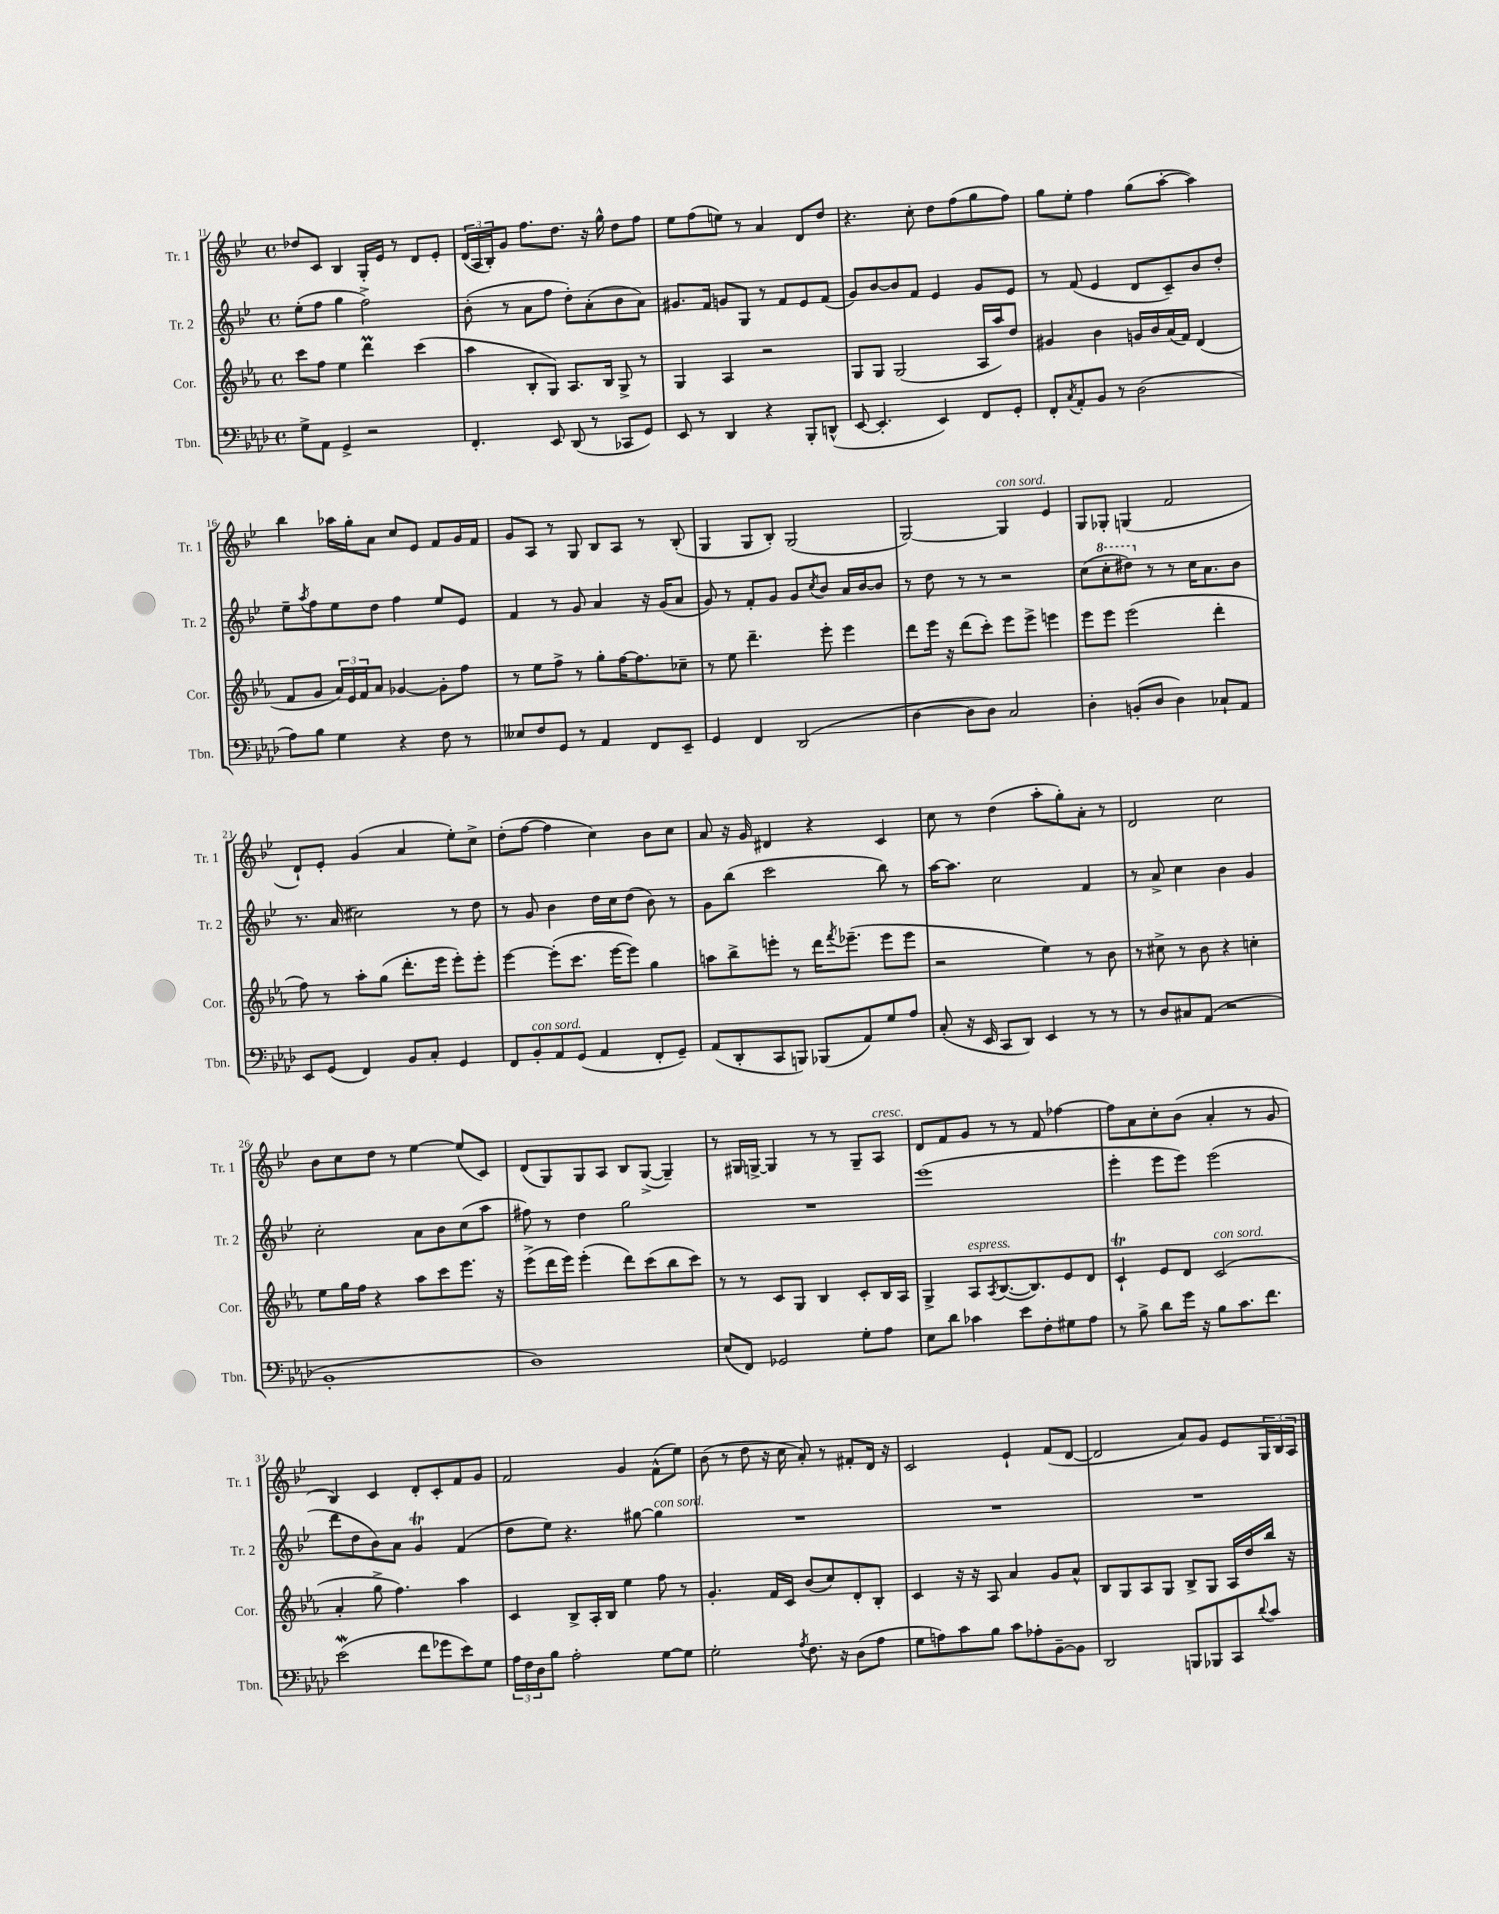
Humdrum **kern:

**kern	**kern	**kern	**kern
*staff4	*staff3	*staff2	*staff1
*clefF4	*clefG2	*clefG2	*clefG2
*k[b-e-a-d-]	*k[b-e-a-]	*k[b-e-]	*k[b-e-]
*M4/4	*M4/4	*M4/4	*M4/4
*met(c)	*met(c)	*met(c)	*met(c)
8G^	8ccc	(8ee-'	8dd-
8AA-	8ff	8ff	8c
4GG^	4ee-	4gg	4B-
2r	4ddd	2ff^)	16G'
.	.	.	16e-
.	.	.	8r
.	(4ccc	.	8d
.	.	.	8e-'
=	=	=	=
4.FF'	4aa-	(8b-'	(24d
.	.	.	24A
.	.	.	24B-')
.	.	8r	8g
.	8B-'	8a	8.ff
8EE-	8G)	8ff	.
.	.	.	8.dd
(8DD-	8.A-	8dd')	.
8r	.	(8a'	16r
.	16B-	.	16gg^^
8CC-	8G^	8b-	8dd
8GG)	8r	8a)	8ff
=	=	=	=
8EE-	4G	8.g#	8ee-
8r	.	.	(8ff
.	.	16f	.
4DD-	4A-	8g	8ee)
.	.	8G	8r
4r	2r	8r	4a
.	.	8f	.
8BBB-'	.	8e-	8d
(8DD^^	.	(8f	8dd
=	=	=	=
[8EE-	8G	8g)	4.r
4.EE-']	8G	[8b-	.
.	(2G	8b-]	.
.	.	8f	8cc'
4EE-)	.	4e-	8dd
.	.	.	(8ff
8FF	16A-	8g	8gg
.	16aa-)	.	.
8GG'	8dd	8e-	8ff)
=	=	=	=
8FF'	4g#	8r	8gg
8qC	.	.	.
8AA-'	.	(8f	8ee-'
8BB-	4b-	4e-	4ff
8r	.	.	.
(2D-	16g	8d	(8gg
.	16b-	.	.
.	(16a-	8c~)	[8aa'
.	16f)	.	.
.	(4d	8b-	4aa])
.	.	8dd'	.
=	=	=	=
8A-)	8f	8ee-~	4bb-
.	.	8qaa	.
8B-	8g	8ff	.
4G	24a-)	8ee-	16aa-
.	24e-	.	.
.	.	.	16gg'
.	24f	.	.
.	8a-	8dd	8a
4r	[4g-	4ff	8cc
.	.	.	8e-
8F	8g-']	8ee-	8f
8r	8ff	8e-	16g
.	.	.	16f
=	=	=	=
8E--	8r	4f	8g
8F	8ee-	.	8A
8GG	8ff^	8r	8r
8r	8r	8g	8G
4AA-	8gg'	4a	8B-
.	[16ff	.	8A
.	8.ff]	.	.
8FF	.	16r	8r
.	.	(16g	.
8EE-~	8cc-~	8a	(8B-'
=	=	=	=
4GG	8r	8g)	4G
.	8ee-	8r	.
4FF	4.ddd~	8f'	8G
.	.	8g	8B-')
(2DD-	.	8g	(2G
.	.	8qcc	.
.	8eee-'	8b-	.
.	4eee-	16a	.
.	.	[16b-	.
.	.	8b-]	.
=	=	=	=
[4D-	8ddd	8r	[2G)
.	16eee-	8dd	.
.	16r	.	.
8D-]	(8ddd	8r	.
8D-)	8ccc')	8r	.
2C	8eee-	2r	4G]
.	8eee-^	.	.
.	4eee	.	4e-
=	=	=	=
4D-'	8eee-	(8cc	8G
.	8eee-	8ccc'	8G-'
(8BB'	(2eee-	8ddd#)	(4G
8D-	.	8r	.
4D-)	.	8r	2f
.	.	16cc	.
.	.	8.a	.
8C-`	4ddd'	.	.
8AA-	.	8b-	.
=	=	=	=
8EE-	8ff)	8.r	8d`)
(8GG	8r	.	8e-'
.	.	(16a	.
4FF)	8aa-'	2cc#)	(4g
.	(8gg	.	.
8BB-	8.ddd'	.	4a
8C'	.	.	.
.	16eee-	.	.
4GG	8eee-')	8r	8ee-')
.	8eee-'	8dd	8cc^
=	=	=	=
8FF	[4eee-	8r	(8dd'
8BB-'	.	8g	[8ff
8AA-	(8eee-']	4b-	4ff]
(8GG	8.ccc	.	.
4AA-	.	16dd	4cc)
.	[16eee-	16cc	.
.	8eee-])	(8dd	.
8FF'	4gg	8b-)	8b-
8GG~)	.	8r	8cc
=	=	=	=
(8AA-	8aa	8g	8a
8DD-'	8bb-^	(8bb-	16r
.	.	.	16g
8CC	8eee'	2ccc	4d#
8BBB)	8r	.	.
(8BBB-	16ddd	.	4r
.	8qfff	.	.
.	(8.eee-~	.	.
8AA-)	.	.	.
8G	8eee-	8bb-)	4c
8A-	8eee-	8r	.
=	=	=	=
(8C'	2r	[16aa	8cc
.	.	8.aa]	.
16r	.	.	8r
16EE-	.	.	.
8CC	.	2cc	(4dd
8DD-)	.	.	.
4EE-	4ee-)	.	8aa'
.	.	.	8gg')
8r	8r	4f	8a'
8r	8b-	.	8r
=	=	=	=
8r	8r	8r	2d
8D-	8cc#^	8a^	.
8C#	8r	4cc	.
(8AA-	8b-	.	.
2r	4r	4b-	2cc
.	4cc'	4g	.
=	=	=	=
1BB-'	8ee-	2cc'	8b-
.	16gg	.	8cc
.	16ff	.	.
.	4r	.	8dd
.	.	.	8r
.	8aa-	8a	[4ee-
.	8ccc	8b-	.
.	8.eee-	(8cc	(8ee-]
.	.	8aa	8c)
.	16r	.	.
=	=	=	=
1D-)	(8eee-^	8ff#)	(8d
.	16ddd	8r	8G)
.	16eee-)	.	.
.	(4eee-'	4dd	8G
.	.	.	8A
.	8ddd)	2gg	8B-
.	(8ccc	.	([8G^
.	8bb-	.	4G~])
.	8ccc)	.	.
=	=	=	=
(8E-	8r	1r	8r
8FF)	8r	.	16G#
.	.	.	[16G^
2GG-	8c	.	4G]
.	8G	.	.
.	4B-	.	8r
.	.	.	8r
8G'	8c'	.	8G~
8A-	16B-	.	8A
.	16A-	.	.
=	=	=	=
8E-	4G^	(1eee-	8d
8d-	.	.	8f
4c-	8A-	.	8g
.	8qA-	.	.
.	([8.B-	.	8r
8e-	.	.	8r
.	8.B-])	.	.
8F'	.	.	8f
8G#	8e-	.	[4ff-
8A-	8d	.	.
=	=	=	=
8r	4c`	4eee-'	8ff-]
8B-^	.	.	8a
8d-	8e-	8eee-	8cc'
16g	8d	8eee-)	(8b-
16r	.	.	.
8B-	(2c	(2eee-	4a'
8.c	.	.	.
.	.	.	8r
8.f	.	.	.
.	.	.	8g
=	=	=	=
(2e-	4a-'	8ddd	4B-)
.	.	8dd	.
.	8gg^	8b-)	4c
.	4.ff)	8a	.
8f	.	4g	8d'
8g-	.	.	8c'
8e-)	4aa-	(4f	8f
8G	.	.	8g
=	=	=	=
24A-	4c	8dd	2f
24F	.	.	.
24D-	.	.	.
8B-	.	8ee-)	.
2A-'	8B-^	4.r	.
.	16A-'	.	.
.	16B-	.	.
.	4ee-	.	4g
.	.	[8gg#	.
[8G	8ff	4gg#]	(8f^^
8G]	8r	.	8ee-)
=	=	=	=
2G'	4.g'	1r	(8b-
.	.	.	8r
.	.	.	8dd
.	16f	.	16r
.	16c	.	16cc
8qA-	.	.	.
8.F	(8b-	.	8a')
.	8cc)	.	8r
16r	.	.	.
(8D-	8d'	.	8f#'
8A-	8B-'	.	16d
.	.	.	16r
=	=	=	=
8G	4c	1r	2c
8A)	.	.	.
8c	16r	.	.
.	16r	.	.
8B-	8A-	.	.
8c	4a-	.	4e-`
8A-'	.	.	.
[8BB-~	8g	.	(8f
8BB-]	8a-^^	.	[8d
=	=	=	=
2DD-	8B-	1r	2d]
.	8G	.	.
.	8A-	.	.
.	8G	.	.
8BBB	8B-^	.	8a)
8BBB-	8G	.	8g
8CC	16A-	.	8e-
.	16dd	.	.
8qqd-	.	.	.
8c	16bb-	.	24G
.	.	.	24B-
.	16r	.	.
.	.	.	24A
==	==	==	==
*-	*-	*-	*-
